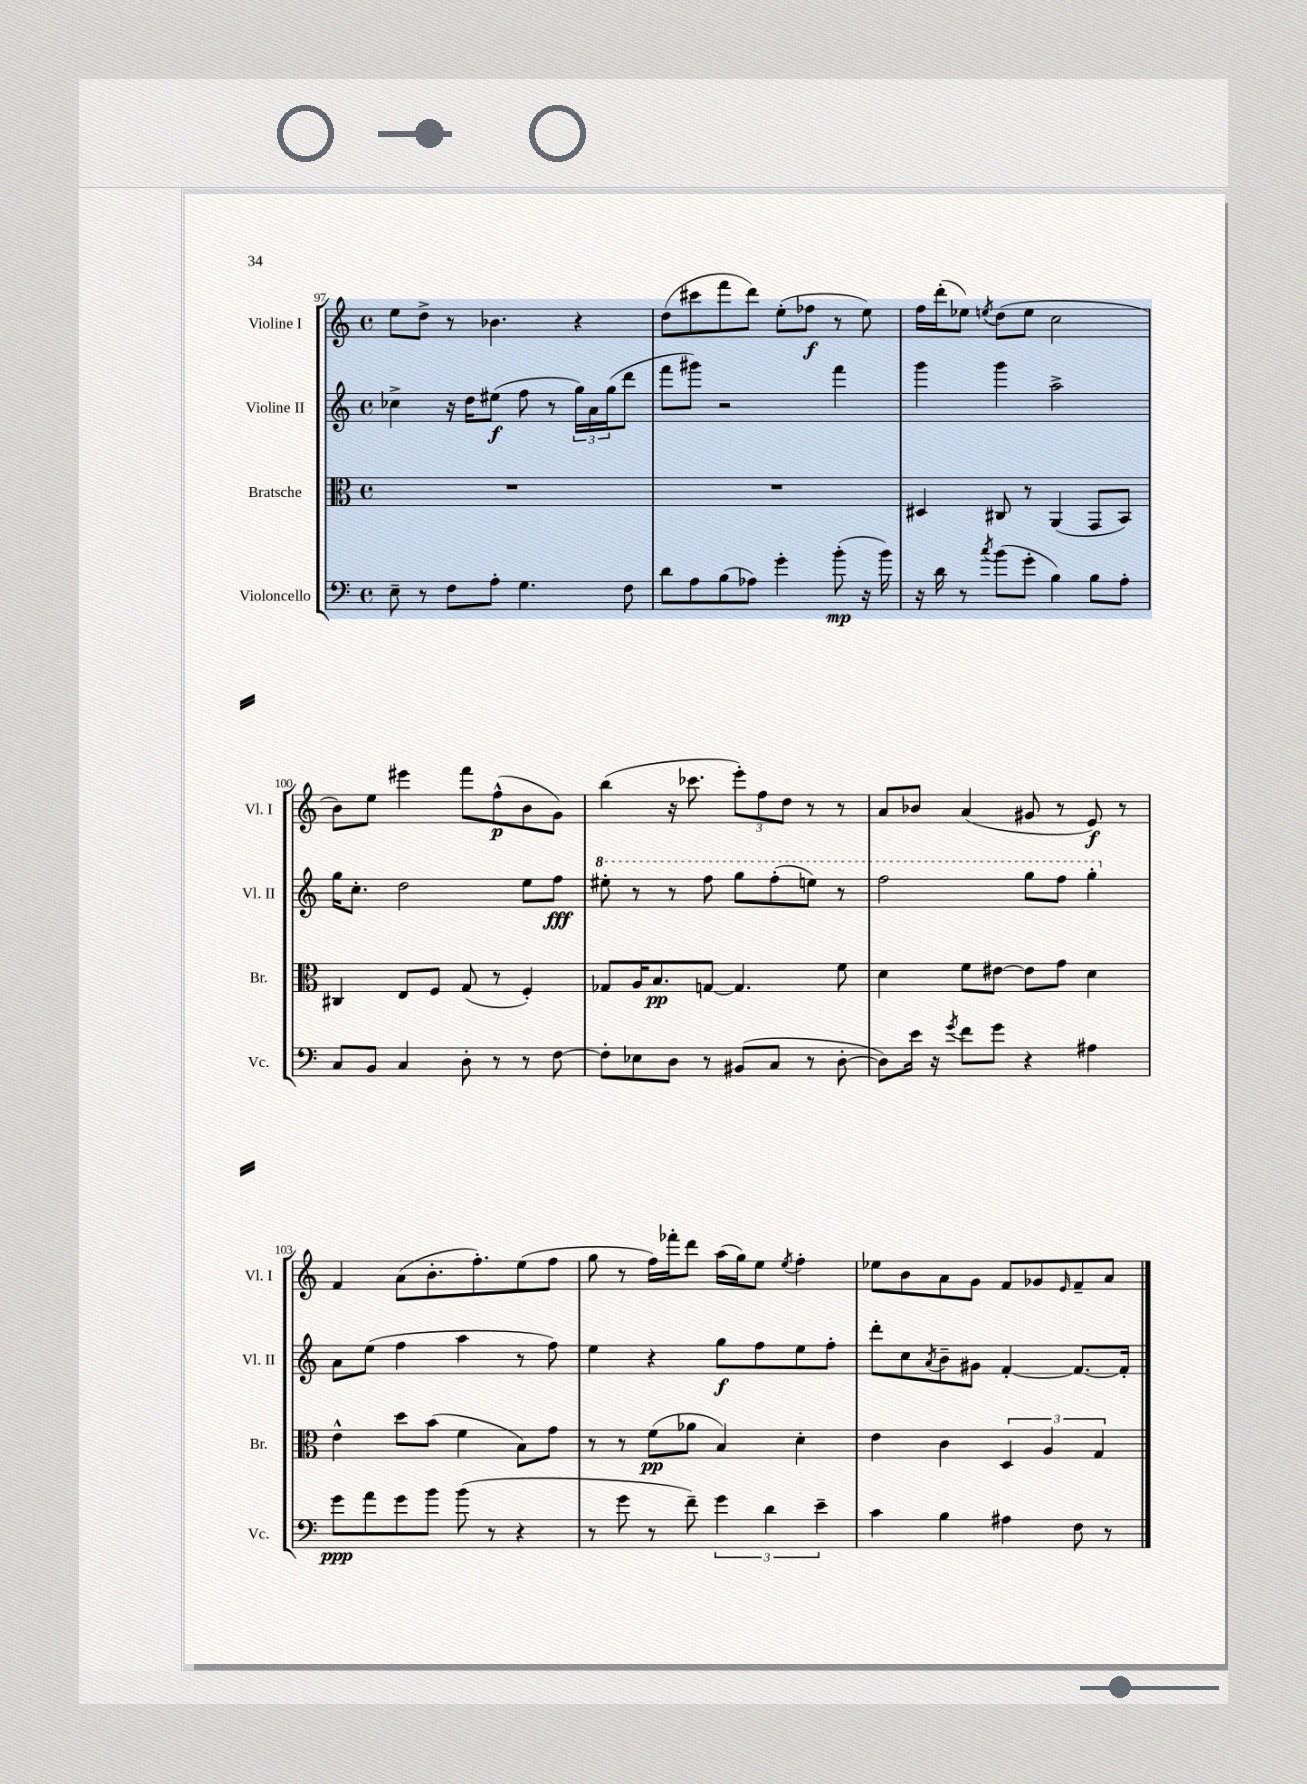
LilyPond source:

<<
\new StaffGroup <<
\new Staff = "s0" \with { instrumentName = "Violine I" shortInstrumentName = "Vl. I" } {
    \clef treble \key c \major \defaultTimeSignature \time 4/4
    e''8 d''8-> r8 bes'4. r4 |
    d''8( cis'''8 f'''8 d'''8) e''8-.( fes''8\f r8 e''8) |
    f''16 d'''16-.( ees''8) \acciaccatura { e''8 } d''8( e''8 c''2 |
    b'8) e''8 eis'''4 f'''8 f''8-^\p( b'8 g'8) |
    b''4( r16 ces'''8. \tuplet 3/2 { e'''8-.) f''8 d''8 } r8 r8 |
    a'8 bes'8 a'4( gis'8 r8 e'8\f) r8 |
    f'4 a'8( b'8.-. f''8.-.) e''8( f''8 |
    g''8 r8 f''16) fes'''16-. d'''8 a''16( g''16) e''8 \acciaccatura { e''8 } f''4-. |
    ees''8 b'8 a'8 g'8 f'8 ges'8 \grace { e'16 } f'8-- a'8 \bar "|." |
}
\new Staff = "s1" \with { instrumentName = "Violine II" shortInstrumentName = "Vl. II" } {
    \clef treble \key c \major \defaultTimeSignature \time 4/4
    ces''4-> r16 d''16 eis''8\f( f''8 r8 \tuplet 3/2 { g''16) a'16 g''16( } d'''8 |
    f'''8 gis'''8) r2 f'''4 |
    g'''4 g'''4 a''2-> |
    g''16 c''8.-. d''2 e''8 f''8\fff |
    \ottava #1 eis'''8-. r8 r8 f'''8 g'''8 f'''8-.( e'''8) r8 |
    f'''2 g'''8 f'''8 g'''4-. \ottava #0 |
    a'8 e''8( f''4 a''4 r8 f''8) |
    e''4 r4 g''8\f f''8 e''8 f''8-. |
    d'''8-. c''8 \acciaccatura { a'8 } b'8-- gis'8 f'4~-. f'8.~ f'16-. \bar "|." |
}
\new Staff = "s2" \with { instrumentName = "Bratsche" shortInstrumentName = "Br." } {
    \clef alto \key c \major \defaultTimeSignature \time 4/4
    R1 |
    R1 |
    dis4 cis8 r8 a,4( g,8 b,8) |
    cis4 e8 f8 g8( r8 f4-.) |
    ges8 a16 b8.\pp g8~ g4. f'8 |
    d'4 f'8 eis'8~ eis'8 g'8 d'4 |
    e'4-^ d''8 b'8( f'4 b8) g'8 |
    r8 r8 f'8\pp( aes'8 b4) d'4-. |
    e'4 c'4 \tuplet 3/2 { d4 a4 g4 } \bar "|." |
}
\new Staff = "s3" \with { instrumentName = "Violoncello" shortInstrumentName = "Vc." } {
    \clef bass \key c \major \defaultTimeSignature \time 4/4
    e8-- r8 f8 a8-. g4. f8 |
    d'8 a8 b8( aes8) g'4-. b'8-.\mp( r16 b'16) |
    r16 d'16 r8 \acciaccatura { c''8 } b'8( g'8-. b4) b8 a8-. |
    c8 b,8 c4 d8-. r8 r8 f8~ |
    f8-. ees8 d8 r8 bis,8( c8 r8 d8~-. |
    d8) e'16 r16 \acciaccatura { g'8 } f'8 g'8 r4 ais4 |
    g'8\ppp a'8 g'8 b'8 b'8( r8 r4 |
    r8 g'8 r8 f'8--) \tuplet 3/2 { g'4 d'4 e'4-- } |
    c'4 b4 ais4 f8 r8 \bar "|." |
}
>>
>>
\layout { \context { \Score currentBarNumber = #97 } }
